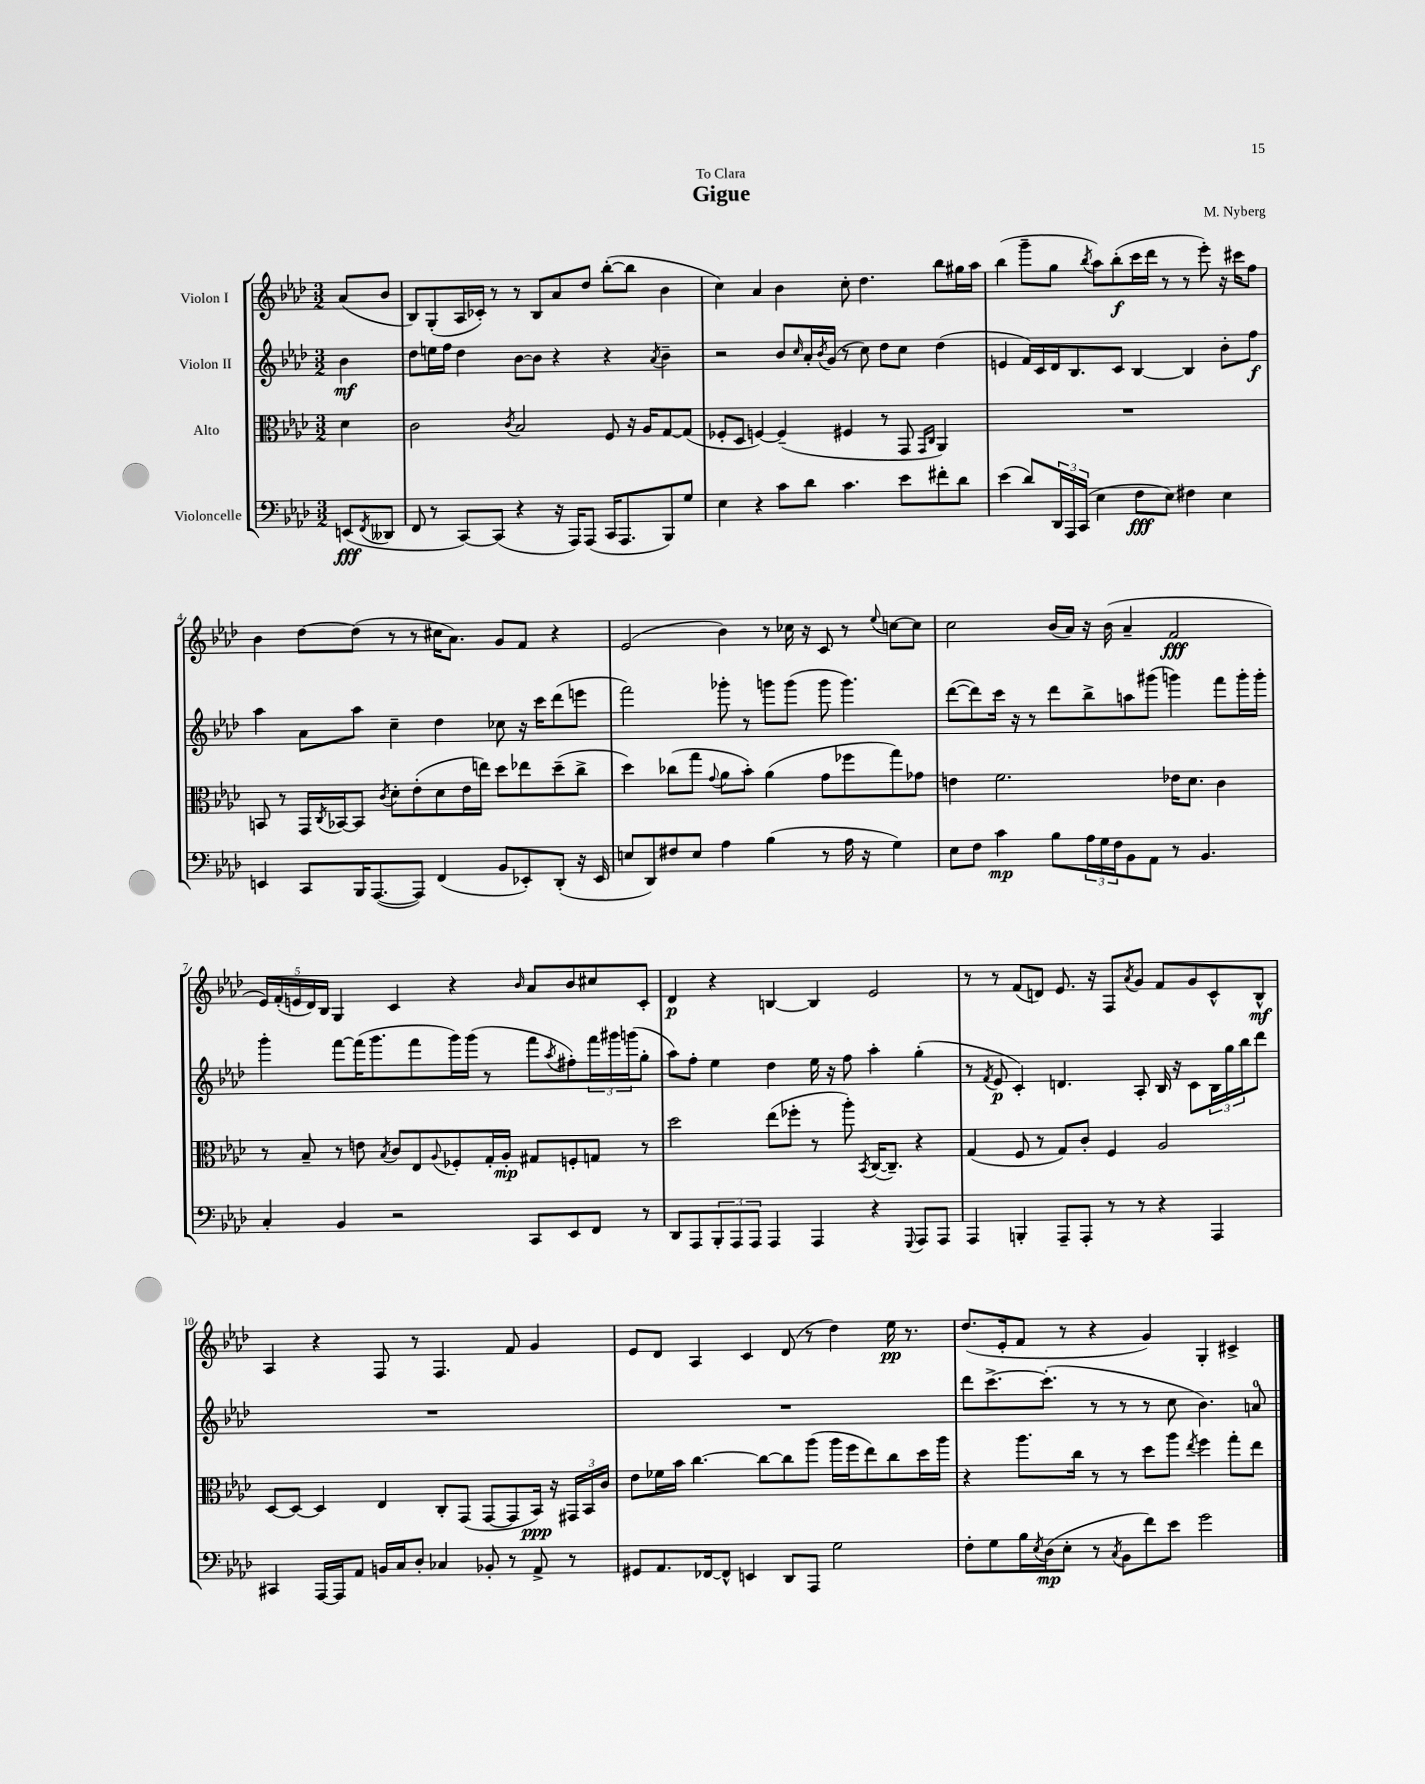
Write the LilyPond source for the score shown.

\header { title = "Gigue" composer = "M. Nyberg" dedication = "To Clara" }
<<
\new StaffGroup <<
\new Staff = "s0" \with { instrumentName = "Violon I" } {
    \clef treble \key aes \major \numericTimeSignature \time 3/2 \partial 4
    aes'8( bes'8 |
    bes8) g8-.( aes16 ces'16-.) r8 r8 bes8 aes'8 des''8 bes''8~-.( bes''8 bes'4 |
    c''4) aes'4 bes'4 c''8-. des''4. bes''8 gis''16 aes''16 |
    bes''4( g'''8-- g''8 \acciaccatura { bes''8 } aes''8) bes''8-.\f( c'''16 des'''16 r8 r8 ees'''8-.) r16 cis'''16 f''8 |
    bes'4 des''8~ des''8( r8 r8 cis''16 aes'8.) g'8 f'8 r4 |
    ees'2( bes'4) r8 ces''16 r16 c'8 r8 \appoggiatura { ees''8 } c''8~ c''8 |
    c''2 bes'16( aes'16) r16 bes'16( aes'4-- f'2\fff |
    \tuplet 5/4 { ees'16) f'16-.( e'16 des'16) bes16 } g4 c'4 r4 \grace { bes'16 } aes'8 bes'8 cis''8 c'8-. |
    des'4\p r4 b4~ b4 ees'2 |
    r8 r8 f'8( d'8) ees'8. r16 f8 \acciaccatura { aes'8 } g'8 f'8 g'8 c'8-^ bes8-^\mf |
    aes4 r4 f8 r8 f4. f'8 g'4 |
    ees'8 des'8 aes4 c'4 des'8( r8 des''4) ees''16\pp r8. |
    des''8.( ees'16-. f'8 r8 r4 g'4) g4-. cis'4-> \bar "|." |
}
\new Staff = "s1" \with { instrumentName = "Violon II" } {
    \clef treble \key aes \major \numericTimeSignature \time 3/2 \partial 4
    bes'4\mf |
    des''8 e''16 f''16 des''4 bes'8~ bes'8 r4 r4 \acciaccatura { aes'8 } bes'4-- |
    r2 bes'8 \grace { c''16 } aes'16-. \acciaccatura { bes'8 } g'16( r8 c''8) des''8 c''8 des''4( |
    e'4 f'16) c'16 des'16 bes8. c'8 bes4~ bes4 bes'8-. f''8\f |
    aes''4 aes'8 aes''8 c''4-- des''4 ces''8 r16 c'''16 des'''8( e'''8 |
    f'''2) ges'''8-. r8 g'''8 g'''8( g'''8 g'''4.) |
    des'''8~( des'''8) c'''16 r16 r8 des'''8 bes''8-> a''8 gis'''8( g'''4) f'''8 g'''16-. g'''16-. |
    g'''4-. f'''8~ f'''16( g'''8. f'''8 g'''16) g'''16( r8 f'''8 \acciaccatura { aes''8 } fis''8-.) \tuplet 3/2 { f'''16 gis'''16 g'''16( } g''8-. |
    aes''8) f''8-. ees''4 des''4 ees''16 r16 f''8 aes''4-. g''4-.( |
    r8 \acciaccatura { f'8 } ees'8\p c'4-.) d'4. aes8-. bes16 r16 c'8 \tuplet 3/2 { bes16 g''16 bes''16 } des'''8 |
    R1. |
    R1. |
    des'''8 c'''8.~-> c'''8.-.( r8 r8 r8 c''8 bes'4.) a'8-0 \bar "|." |
}
\new Staff = "s2" \with { instrumentName = "Alto" } {
    \clef alto \key aes \major \numericTimeSignature \time 3/2 \partial 4
    des'4 |
    c'2 \acciaccatura { c'8 } bes2 f8 r16 aes16 g8~ g8( |
    fes8-. des8 f4~) f4--( fis4 r8 g,8 \grace { g,16 c16 } aes,4) |
    R1. |
    b,8 r8 g,16 \acciaccatura { c8 } bes,16~ bes,8 \acciaccatura { c'8 } des'8-. ees'8-.( des'8 ees'16 e''16) des''8 ees''8 des''8--( c''8-> |
    des''4) ces''8( g''8 \appoggiatura { g'8 } aes'8 bes'8-.) aes'4( g'8 fes''8 g''8) ges'8 |
    e'4 f'2. ees'16 des'8. c'4 |
    r8 bes8-- r8 e'8 \acciaccatura { bes8 } c'8 ees8 \appoggiatura { aes8 } fes8-. g16-. aes16-.\mp gis8 f8-. g8 r8 |
    des''2 ees''8( fes''8-. r8 aes''8-.) \acciaccatura { bes,8 } c16~( c8.--) r4 |
    g4( f8 r8 g8) c'8-. f4 aes2 |
    des8~ des8~ des4 ees4 c8-. g,8( g,8~ g,8 bes,16\ppp) r16 \tuplet 3/2 { gis,16 bes,16 c'16 } |
    ees'8 fes'16 bes'16 c''4.~ c''8~ c''8 aes''8( aes''16 f''16 ees''8) c''8 des''16 aes''16 |
    r4 aes''8. c''16 r8 r8 des''8 aes''8 \acciaccatura { ees''8 } f''4 g''8-. ees''8 \bar "|." |
}
\new Staff = "s3" \with { instrumentName = "Violoncelle" } {
    \clef bass \key aes \major \numericTimeSignature \time 3/2 \partial 4
    e,8\fff( \acciaccatura { f,8 } deses,8 |
    f,8 r8 c,8~) c,8( r4 r16 aes,,16) aes,,8( c,16 aes,,8. bes,,8) g8 |
    ees4 r4 c'8 des'8 c'4. ees'8 fis'8-. des'8 |
    ees'4( des'8) \tuplet 3/2 { des,16 aes,,16 c,16( } ees4 f8\fff ees8) fis4 ees4 |
    e,4 c,8 bes,,16 aes,,8.~( aes,,8) f,4( bes,8 ees,8-.) des,8-.( r16 ees,16 |
    e8 des,8) fis8 e8 aes4 bes4( r8 aes16 r16 g4) |
    ees8 f8 c'4\mp bes8 \tuplet 3/2 { aes16 g16 f16 } bes,8 aes,8 r8 bes,4. |
    c4-. bes,4 r2 c,8 ees,8 f,8 r8 |
    des,8 aes,,8 \tuplet 3/2 { bes,,8-. aes,,8 aes,,8 } aes,,4 aes,,4 r4 \appoggiatura { g,,8 } aes,,8 aes,,8 |
    aes,,4 b,,4-. aes,,8-- aes,,8-. r8 r8 r4 aes,,4 |
    cis,4 aes,,16~ aes,,16 aes,8 b,16 c16 des8-. ces4 bes,8-. r8 aes,8-> r8 |
    gis,8 aes,8. fes,16~ fes,8-^ e,4 des,8 aes,,8 g2 |
    f8-. g8 bes16 \acciaccatura { ees8 } des16\mp( ees8-. r8 \acciaccatura { c8 } bes,8 f'8) ees'8 g'2 \bar "|." |
}
>>
>>
